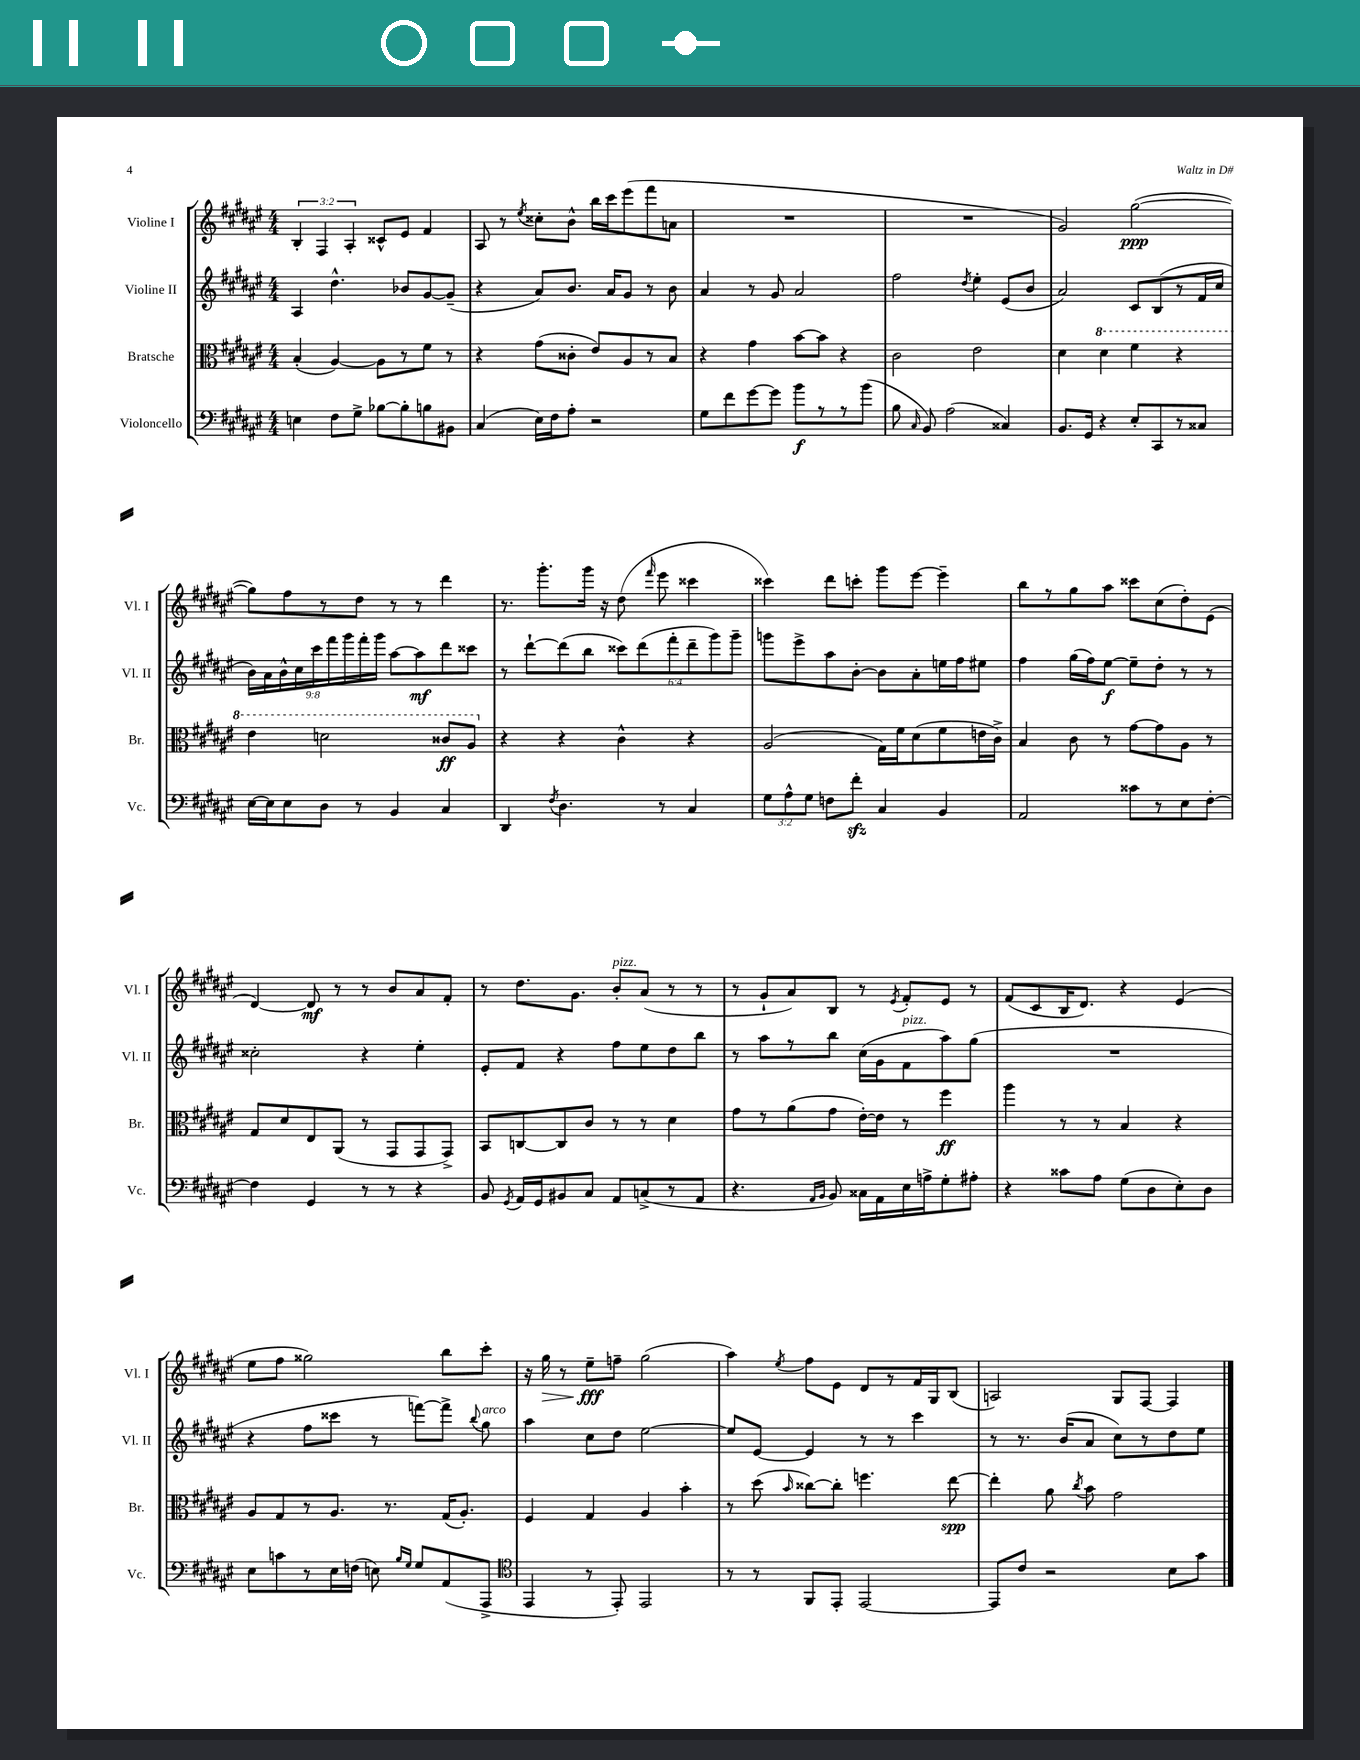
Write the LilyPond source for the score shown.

<<
\new StaffGroup <<
\new Staff = "s0" \with { instrumentName = "Violine I" shortInstrumentName = "Vl. I" } {
    \clef treble \key fis \major \numericTimeSignature \time 4/4 \override Staff.TupletNumber.text = #tuplet-number::calc-fraction-text
    \autoBeamOff \tuplet 3/2 { b4-. fis4 ais4-. } cisis'8[-^ eis'8] fis'4 |
    ais8 r8 \acciaccatura { eis''8 } cisis''8[-. b'8]-^ b''16[ cis'''16 eis'''8( fis'''8 a'8] |
    R1 |
    R1 |
    gis'2) gis''2~\ppp( |
    gis''8[) fis''8 r8 dis''8] r8 r8 dis'''4 |
    r8. gis'''8.[-. gis'''16] r16 dis''8( \grace { fis'''16 } eis'''8 cisis'''4 |
    cisis'''4) dis'''8[ c'''8]-. gis'''8[ eis'''8]~ eis'''4-- |
    b''8[ r8 gis''8 ais''8] cisis'''8[ cis''8( dis''8-.) eis'8]( |
    dis'4~) dis'8\mf r8 r8 b'8[ ais'8 fis'8]-. |
    r8 dis''8.[ gis'8.] b'8[-.^\markup { \italic "pizz." } ais'8]( r8 r8 |
    r8 gis'8[-! ais'8) b8] r8 \acciaccatura { eis'8 } fis'8[-. eis'8] r8 |
    fis'8[( cis'8 b16 dis'8.]) r4 eis'4( |
    eis''8[ fis''8] gisis''2) b''8[ cis'''8]-. |
    r16 gis''16\> r8 eis''8[--\fff\! f''8]-- gis''2( |
    ais''4) \acciaccatura { eis''8 } fis''8[ eis'8] dis'8[ r8 fis'16 gis16 b8]( |
    a2) gis8[ fis8]~ fis4 \bar "|." |
}
\new Staff = "s1" \with { instrumentName = "Violine II" shortInstrumentName = "Vl. II" } {
    \clef treble \key fis \major \numericTimeSignature \time 4/4 \override Staff.TupletNumber.text = #tuplet-number::calc-fraction-text
    \autoBeamOff ais4 dis''4.-^ bes'8[ gis'8~ gis'8]--( |
    r4 ais'8[) b'8.] ais'16[ gis'8] r8 b'8 |
    ais'4 r8 gis'8 ais'2 |
    fis''2 \acciaccatura { dis''8 } eis''4-. eis'8[( b'8] |
    ais'2) cis'8[ b8( r8 fis'16 cis''16] |
    \tuplet 9/8 { b'16[) ais'16 b'16-^ cis''16 cis'''16 fis'''16 gis'''16 fis'''16-. gis'''16] } ais''8[~ ais''8\mf dis'''8 cisis'''8] |
    r8 dis'''8[~-! dis'''8( b''8] \tuplet 6/4 { cisis'''8[) dis'''8( fis'''8-. dis'''8-- gis'''8) gis'''8]-- } |
    g'''8[ eis'''8-> ais''8 b'8]~-. b'8[ ais'8-. e''16 fis''16 eis''8] |
    fis''4 gis''16[( fis''16) eis''8]~\f eis''8[-- dis''8]-. r8 r8 |
    cisis''2-. r4 eis''4-. |
    eis'8[-. fis'8] r4 fis''8[ eis''8 dis''8 b''8] |
    r8 ais''8[ r8 b''8] cis''16[( gis'16 fis'8^\markup { \italic "pizz." } ais''8) gis''8]( |
    R1 |
    r4 fis''8[ cisis'''8] r8 f'''8[~) f'''8]-> \appoggiatura { b''8 } gis''8^\markup { \italic "arco" } |
    ais''4 cis''8[ dis''8] eis''2~ |
    eis''8[ eis'8]~ eis'4 r8 r8 cis'''4 |
    r8 r8. b'16[( ais'8] cis''8[) r8 dis''8 eis''8] \bar "|." |
}
\new Staff = "s2" \with { instrumentName = "Bratsche" shortInstrumentName = "Br." } {
    \clef alto \key fis \major \numericTimeSignature \time 4/4
    \autoBeamOff b4-.( ais4~) ais8[ r8 fis'8] r8 |
    r4 gis'8[( cisis'8]-. eis'8[) ais8 r8 b8] |
    r4 gis'4 b'8[~ b'8] r4 |
    cis'2 eis'2 |
    dis'4 \ottava #1 dis''4 fis''4 r4 |
    eis''4 d''2 cisis''8[\ff ais'8] \ottava #0 |
    r4 r4 cis'4-^ r4 |
    ais2( gis16[) fis'16 dis'8( fis'8 e'16 cis'16]->) |
    b4 cis'8 r8 gis'8[~ gis'8 ais8] r8 |
    gis8[ dis'8 eis8 ais,8]( r8 gis,8[ gis,8 gis,8]->) |
    b,8[ c8~ c8 cis'8] r8 r8 dis'4 |
    gis'8[ r8 ais'8( gis'8] eis'16[~-.) eis'16] r8 fis''4\ff |
    ais''4 r8 r8 b4 r4 |
    ais8[ gis8 r8 ais8.] r8. gis16[( ais8.]-.) |
    fis4 gis4 ais4 b'4-. |
    r8 dis''8( \grace { b'16 } cisis''8[~) cisis''8]-. f''4. eis''8~\spp |
    eis''4-. ais'8 \acciaccatura { cis''8 } b'8 gis'2 \bar "|." |
}
\new Staff = "s3" \with { instrumentName = "Violoncello" shortInstrumentName = "Vc." } {
    \clef bass \key fis \major \numericTimeSignature \time 4/4 \override Staff.TupletNumber.text = #tuplet-number::calc-fraction-text
    \autoBeamOff e4 fis8[ gis8]-> bes8[~ bes8-. b8 bis,8] |
    cis4( eis16[) fis16 ais8]-. r2 |
    gis8[ fis'8 gis'8~ gis'8] b'8[\f r8 r8 b'8]( |
    b8 \grace { cis16 } b,8) ais2( cisis4) |
    b,8.[ gis,16] r4 eis8[-. cis,8 r8 cisis8] |
    eis16[~ eis16 eis8 dis8] r8 b,4 cis4 |
    dis,4 \acciaccatura { fis8 } dis4. r8 cis4 |
    \tuplet 3/2 { gis8[ ais8-^ gis8] } f8[ fis'8]-.\sfz cis4 b,4 |
    ais,2 cisis'8[ r8 eis8 fis8]~-. |
    fis4 gis,4 r8 r8 r4 |
    b,8 \acciaccatura { gis,8 } ais,16[ gis,16 bis,8 cis8] ais,8[ c8->( r8 ais,8] |
    r4. \grace { ais,16[ b,16] } b,8) cisis16[ ais,16 eis16 a16-> gis8-. ais8]-. |
    r4 cisis'8[ ais8] gis8[( dis8 eis8-.) dis8] |
    eis8[ c'8 r8 eis16 f16]( e8) \grace { b16[ gis16] } gis8[ ais,8( ais,,8]-> |
    \clef tenor eis,4 r8 eis,8-.) eis,2 |
    r8 r8 fis,8[ eis,8]-. eis,2~ |
    eis,8[ cis'8] r2 b8[ gis'8] \bar "|." |
}
>>
>>
\layout { \context { \Score \remove "Bar_number_engraver" } }
